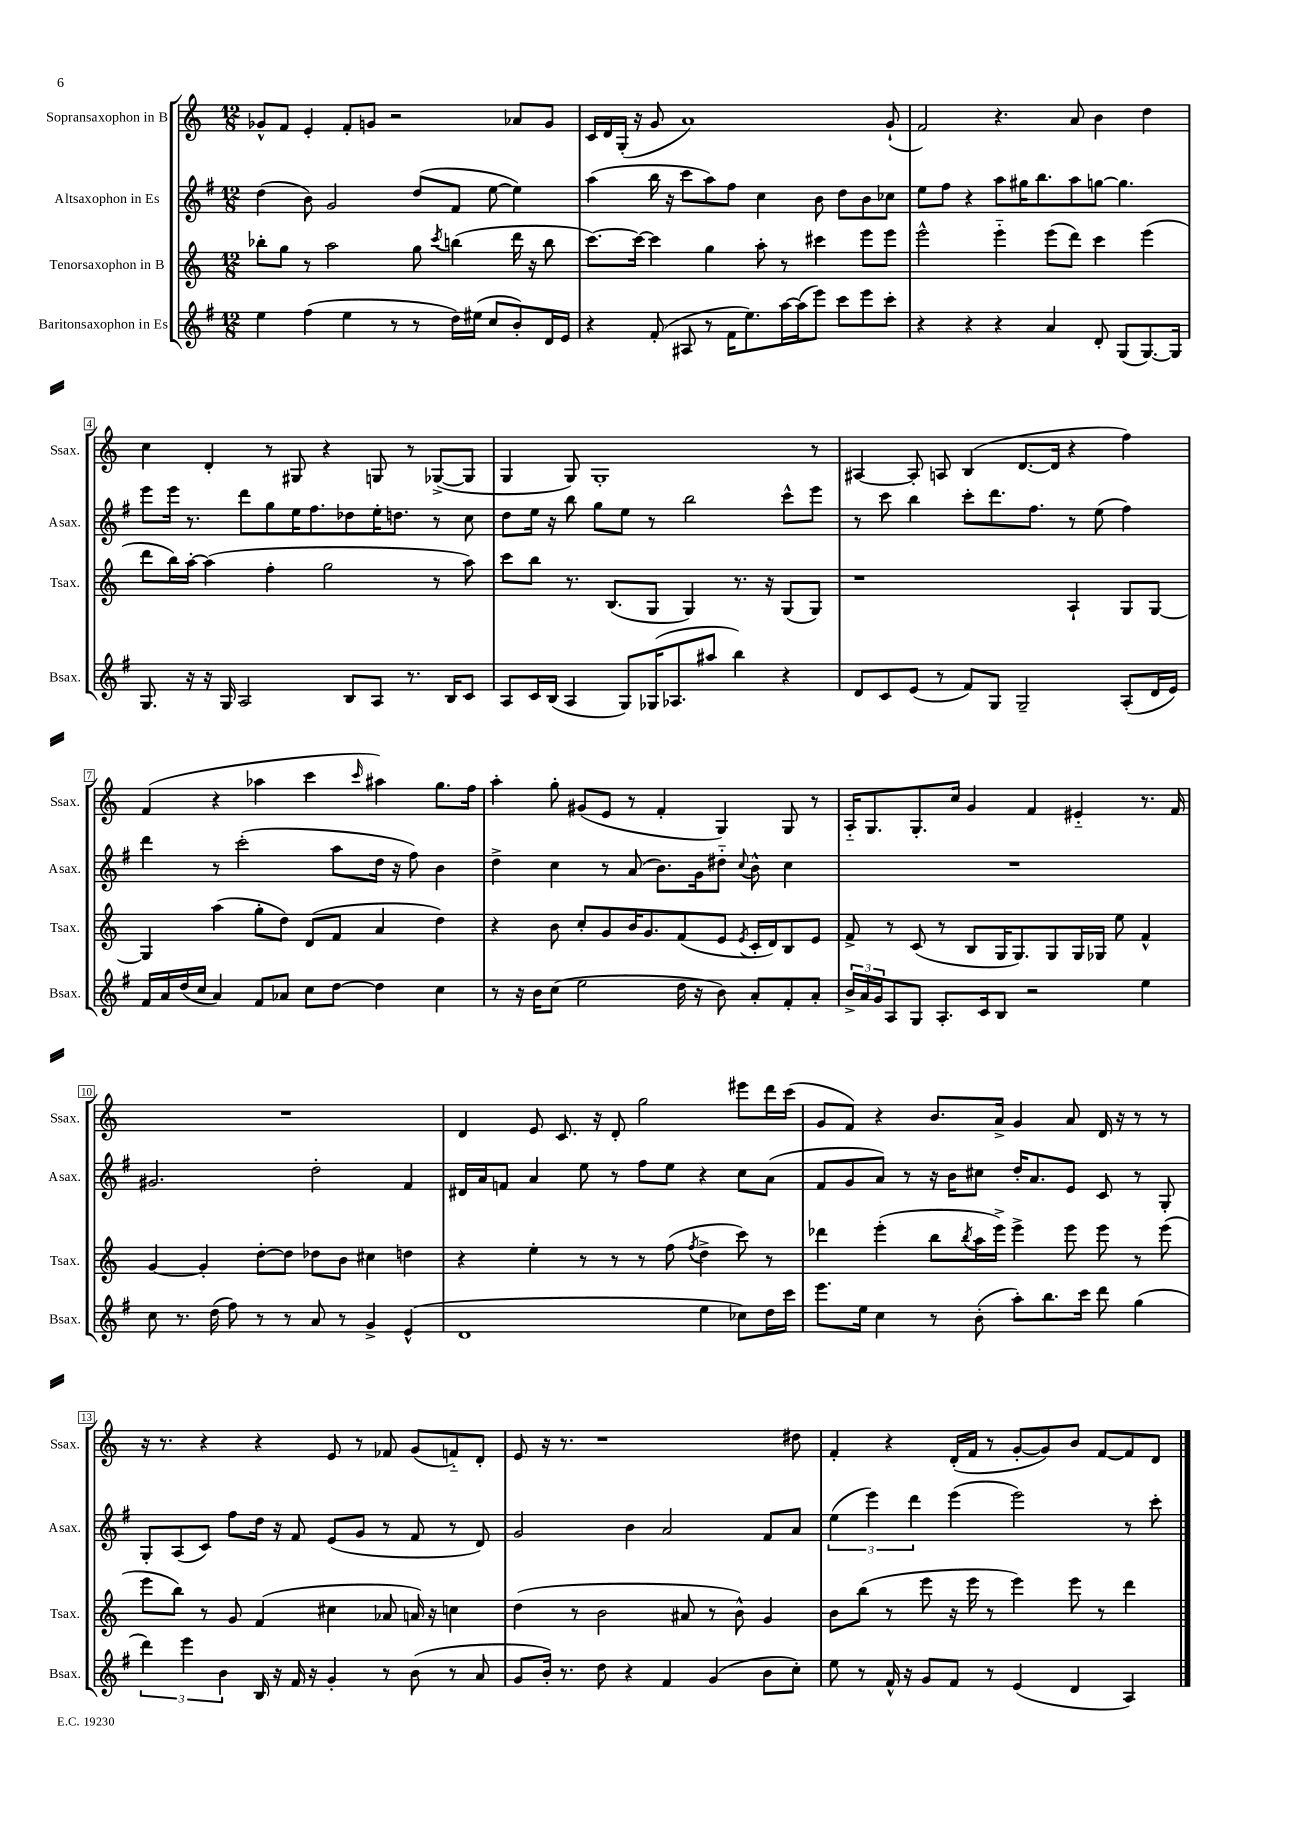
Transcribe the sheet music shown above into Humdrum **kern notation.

**kern	**kern	**kern	**kern
*staff4	*staff3	*staff2	*staff1
*clefG2	*clefG2	*clefG2	*clefG2
*k[f#]	*k[]	*k[f#]	*k[]
*M12/8	*M12/8	*M12/8	*M12/8
4ee	8bb-'	(4dd	8g-^^
.	8gg	.	8f
(4ff#	8r	8b)	4e'
.	2aa	2g	.
4ee	.	.	8f'
.	.	.	8g
8r	.	.	2r
8r	8gg	(8dd	.
.	8qccc	.	.
16dd)	(4bb	8f#	.
(16ee#	.	.	.
8cc	.	[8ee	.
8b')	16ddd	4ee])	8a-
.	16r	.	.
16d	8bb	.	8g
16e	.	.	.
=	=	=	=
4r	[8.ccc)	(4aa	16c
.	.	.	16d
.	.	.	(16G'
.	16ccc_	.	16r
(8f#'	4ccc]	16bb	8g
.	.	16r	.
8A#	.	8ccc	1a)
8r	4gg	8aa)	.
16f#	.	8ff#	.
8.ee)	.	.	.
.	8aa'	4cc	.
[16aa	8r	.	.
(16aa]	.	.	.
8eee)	4ccc#	8b	.
8ccc	.	8dd	.
8eee	8eee	8b	.
8ccc'	8eee	8cc-	(8g`
=	=	=	=
4r	2eee^^	8ee	2f)
.	.	8ff#	.
4r	.	4r	.
4r	4eee'~	8aa	4.r
.	.	16gg#	.
.	.	8.bb	.
4a	(8eee	.	.
.	8ddd)	8aa	8a
8d'	4ccc	[8gg	4b
(8G	.	4.gg]	.
[8.G)	(4eee	.	4dd
16G]	.	.	.
=	=	=	=
8.G	8ddd	8eee	4cc
.	16bb)	16eee	.
16r	[16aa'	8.r	.
16r	(4aa]	.	4d'
16G	.	.	.
2A	.	8ddd	.
.	4ff'	8gg	8r
.	.	16ee	8G#
.	.	8.ff#	.
.	2gg	.	4r
8B	.	8dd-	.
8A	.	16ee'	8G
.	.	8.dd	.
8.r	.	.	8r
.	8r	8r	([8G-^
16B	.	.	.
8c	8aa)	8cc	8G-]
=	=	=	=
8A	8ccc	8dd	4G
16c	8bb	16ee	.
(16B	.	16r	.
4A	8.r	8bb	8G)
.	.	8gg	1G'
.	(8.B	.	.
8G)	.	8ee	.
(16G-	8G	8r	.
8.A-	.	.	.
.	4G)	2bb	.
8aa#	.	.	.
4bb)	8.r	.	.
.	16r	.	.
4r	(8G	8ccc^^	.
.	8G)	8eee	8r
=	=	=	=
8d	1r	8r	[4A#
8c	.	8ccc	.
(8e	.	4bb	8A#']
8r	.	.	8A
8f#)	.	8ccc'	(4B
8G	.	8.ddd	.
2G~	.	.	[8.d
.	.	8.ff#	.
.	.	.	16d]
.	4A`	8r	4r
.	.	(8ee	.
(8A'	8G	4ff#)	4ff)
16d	[8G	.	.
16e)	.	.	.
=	=	=	=
16f#	4G]	4ddd	(4f
16a	.	.	.
(16dd	.	.	.
16cc	.	.	.
4a)	(4aa	8r	4r
.	.	(2ccc'	.
8f#	8gg'	.	4aa-
8a-	8dd)	.	.
8cc	(8d	.	4ccc
[8dd	8f	8aa	.
.	.	.	16qqccc
4dd]	4a	16dd	4aa#)
.	.	16r	.
.	.	8ff#)	.
4cc	4dd)	4b	8.gg
.	.	.	16ff
=	=	=	=
8r	4r	4dd^	4aa'
16r	.	.	.
16b	.	.	.
(8cc	8b	4cc	8gg'
2ee	8cc'	.	(8g#
.	8g	8r	8e
.	16b	(8a	8r
.	8.g	.	.
.	.	8.b)	4f'
16dd	(8f	.	.
16r	.	16g	.
8b)	8e	8dd#'~	4G)
.	8qe	8qqcc	.
8a'	16c'	8b^^	.
.	16d)	.	.
8f#'	8B	4cc	8G
8a'	8e	.	8r
=	=	=	=
24b^	8f^	1.r	16A'~
24a	.	.	.
.	.	.	8.G
24g	.	.	.
8A	8r	.	.
8G	(8c	.	8.G'
8.A'	8r	.	.
.	.	.	16cc
.	8B	.	4g
16c	.	.	.
8B	16G	.	.
.	8.G)	.	.
2r	.	.	4f
.	8G	.	.
.	16G	.	4e#'~
.	16G-	.	.
.	8ee	.	.
4ee	4f^^	.	8.r
.	.	.	16f
=	=	=	=
8cc	[4g	2.g#	1.r
8.r	.	.	.
.	4g']	.	.
(16dd	.	.	.
8ff#)	.	.	.
8r	[8dd'	.	.
8r	8dd]	.	.
8a	8dd-	2dd'	.
8r	8b	.	.
4g^	4cc#	.	.
(4e^^	4dd	4f#	.
=	=	=	=
1d	4r	16d#	4d
.	.	16a	.
.	.	8f	.
.	4ee'	4a	8e
.	.	.	8.c
.	8r	8ee	.
.	.	.	16r
.	8r	8r	8d'
.	8r	8ff#	2gg
.	(8ff	8ee	.
.	8qff	.	.
4ee	4dd^	4r	.
8cc-)	8ccc)	8cc	8eee#
16dd	8r	(8a	16ddd
16ccc	.	.	(16ccc
=	=	=	=
8.eee	4ddd-	8f#	8g
.	.	8g	8f)
16ee	.	.	.
4cc	(4eee'	8a)	4r
.	.	8r	.
8r	8bb	16r	8.b
.	.	16b	.
.	8qbb	.	.
(8b'	16aa	8cc#	.
.	16eee^)	.	16a^
8aa')	4eee^	16dd'	4g
.	.	8.a	.
8.bb	.	.	.
.	8eee	8e	8a
16ccc	.	.	.
8ddd	8eee	8c	16d
.	.	.	16r
(4gg	8r	8r	8r
.	(8eee	8G'	8r
=	=	=	=
6ddd)	8eee	8G'	16r
.	.	.	8.r
.	8bb)	(8A	.
6eee	.	.	.
.	8r	8c)	4r
6b	.	.	.
.	8g	8ff#	.
16B	(4f	16dd	4r
16r	.	16r	.
16f#	.	8f#	.
16r	.	.	.
4g'	4cc#	(8e	8e
.	.	8g	8r
8r	8a-	8r	8f-
(8b	16a)	8f#	(8g
.	16r	.	.
8r	4cc	8r	8f'~)
8a	.	8d)	8d'
=	=	=	=
8g	(4dd	2g	8e
16b')	.	.	16r
8.r	.	.	8.r
.	8r	.	.
8dd	2b	.	1r
4r	.	4b	.
4f#	.	2a	.
.	8a#	.	.
(4g	8r	.	.
.	8b^^)	.	.
8b	4g	8f#	.
8cc')	.	8a	8dd#
=	=	=	=
8ee	8b	(6ee	4f'
8r	(8bb	.	.
.	.	6eee)	.
16f#^^	8r	.	4r
16r	.	.	.
.	.	6ddd	.
8g	8eee	.	.
8f#	16r	(4eee	(16d'
.	16eee	.	16f
8r	8r	.	8r
(4e	4eee)	2eee)	[8g'
.	.	.	8g])
4d	8eee	.	8b
.	8r	.	[8f
4A)	4ddd	8r	8f]
.	.	8ccc'	8d
==	==	==	==
*-	*-	*-	*-
